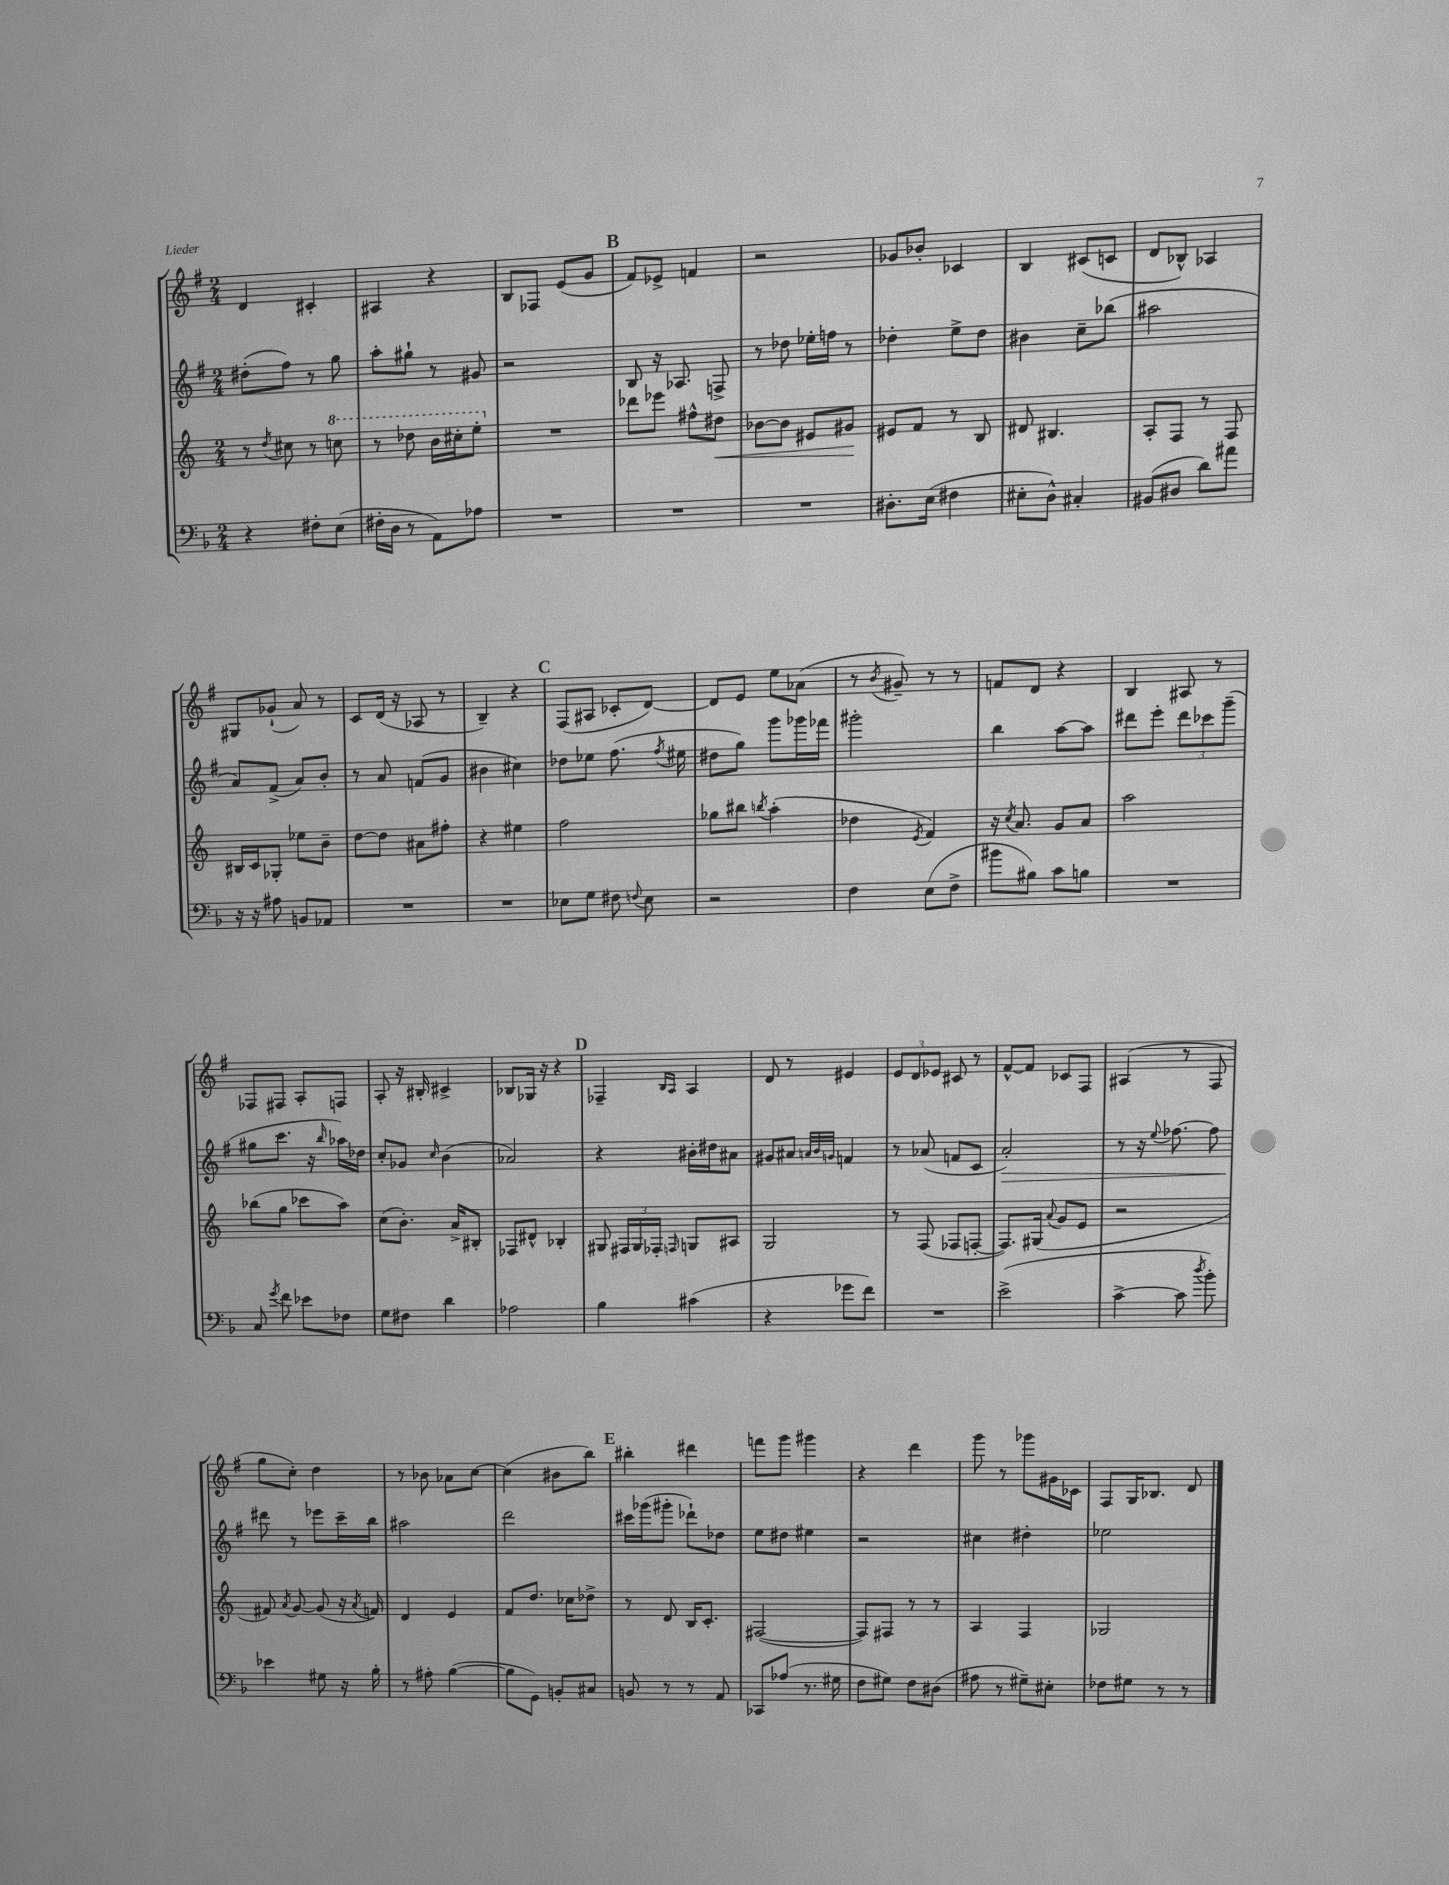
<<
\new StaffGroup <<
\new Staff = "s0" {
    \clef treble \key g \major \numericTimeSignature \time 2/4
    \autoBeamOff d'4 cis'4-. |
    ais4 r4 |
    b8[ fes8] e'8[( g'8] |
    \mark \markup { \bold "B" } fis'8[) ees'8]-> f'4 |
    r2 |
    ges'8[ bes'8]-. ces'4 |
    b4 cis'8[( c'8] |
    d'8[ bes8]-^) aes4 |
    gis8[ ges'8]-!( a'8) r8 |
    c'8[ d'16]( r16 aes8 r8 |
    b4--) r4 |
    \mark \markup { \bold "C" } fis8[( ais8] ces'8[-. d'8]~) |
    d'8[ e'8] e''8[ aes'8]( |
    r8 \acciaccatura { b'8 } gis'8--) r8 r8 |
    f'8[ d'8] r4 |
    b4 ais8 r8 |
    fes8[ fis8] a8[-. f8] |
    a8-. r16 bis16-. cis'4-> |
    bes8[ ges16] r16 r4 |
    \mark \markup { \bold "D" } fes4-- \grace { b16[ a16] } a4 |
    d'8 r8 eis'4 |
    \tuplet 3/2 { e'8[ d'8 ees'8] } cis'8 r8 |
    fis'8[~-^ fis'8] ces'8[ fis8] |
    ais4( r8 fis8 |
    g''8[ c''8]-.) d''4 |
    r8 bes'8 aes'8[ c''8]~ |
    c''4( bis'8[ b''8]) |
    \mark \markup { \bold "E" } bis''4-. dis'''4 |
    f'''8[ g'''8] gis'''4 |
    r4 d'''4 |
    g'''8 r8 ges'''8[ gis'16 ces'16] |
    fis8[ g16 bes8.] d'8 \bar "|." |
}
\new Staff = "s1" {
    \clef treble \key g \major \numericTimeSignature \time 2/4
    \autoBeamOff dis''8[-.( fis''8]) r8 g''8 |
    a''8[-. gis''8]-! r8 gis'8 |
    r2 |
    \mark \markup { \bold "B" } b8 r16 aes8. f8-> |
    r8 des''8 ees''16[-. f''16] r8 |
    des''4-. e''8[-> des''8] |
    bis'4 c''8[-- bes''8]( |
    ais''2 |
    a'8[) fis'8]->( a'8[) b'8]-. |
    r8 a'8 f'8[( g'8] |
    bis'4 cis''4) |
    \mark \markup { \bold "C" } des''8[ ees''8] fis''8.( \acciaccatura { fis''8 } eis''16 |
    dis''8[ g''8]) g'''8[ ges'''16 fes'''16] |
    gis'''2-. |
    b''4 a''8[~ a''8] |
    dis'''8[ e'''8]-. \tuplet 3/2 { dis'''8[ ces'''8 g'''8]--( } |
    gis''8[ c'''8.] r16 \grace { b''16 } aes''16[) des''16] |
    c''8[-. ges'8] \grace { c''16 } b'4( |
    aes'2) |
    \mark \markup { \bold "D" } r4 bis'16[-. dis''16 ais'8] |
    gis'8[ ais'8] \grace { a'32[ b'32 g'32] } f'4 |
    r8 aes'8( f'8[ c'8] |
    a'2-.\>) |
    r8 r16 \appoggiatura { e''8 } fes''8.~ fes''8 |
    dis'''8\! r8 ees'''8[ c'''16-- b''16] |
    ais''2 |
    d'''2 |
    \mark \markup { \bold "E" } cis'''16[ ges'''16( gis'''8]-. des'''8[-!) des''8] |
    e''8[ dis''8] eis''4 |
    r2 |
    cis''4 dis''4-. |
    ees''2 \bar "|." |
}
\new Staff = "s2" {
    \clef treble \key c \major \numericTimeSignature \time 2/4
    \autoBeamOff r8 \acciaccatura { d''8 } cis''8 r8 \ottava #1 c'''!8 |
    r8 des'''8 b''16[ cis'''16-. e'''8]-. \ottava #0 |
    R2 |
    \mark \markup { \bold "B" } des'''8[ ees'''8] fis''8[-^ dis''8]\< |
    bes'8[~ bes'8] eis'8[ gis'8]\! |
    eis'8[ f'8] r8 b8 |
    dis'8 bis4. |
    a8[-. f8] r8 f8 |
    bis16[ c'16 ges8]-. ees''8[ b'8]-- |
    d''8[~ d''8] ais'8[ fis''8]-. |
    r4 eis''4 |
    \mark \markup { \bold "C" } f''2 |
    ges''8[ bis''8] \acciaccatura { b''8 } a''4-.( |
    des''4 \acciaccatura { e'8 } f'4) |
    r16 \acciaccatura { c''8 } a'8. g'8[ a'8] |
    a''2 |
    bes''8[( g''8] ces'''8[ a''8]) |
    c''8[( b'8.]-.) a'16[-> bis8]-. |
    fes8[ dis'8]-^ bes4-. |
    \mark \markup { \bold "D" } gis8 \tuplet 3/2 { fis16[ gis16 fes16]-. } \grace { f16 } g8[ ais8] |
    g2 |
    r8 f8( fes8[ f8]~-. |
    f8.[) gis16]( \appoggiatura { a'8 } g'8[ e'8] |
    r2 |
    fis'8) \acciaccatura { a'8 } g'8~ g'8( r16 \acciaccatura { a'8 } f'16) |
    d'4 e'4 |
    f'8[ d''8.] ces''16[ des''8]-> |
    \mark \markup { \bold "E" } r8 d'8 b16[ c'8.]-. |
    fis2~( |
    fis8[) fis8] r8 r8 |
    a4 f4 |
    ges2 \bar "|." |
}
\new Staff = "s3" {
    \clef bass \key f \major \numericTimeSignature \time 2/4
    \autoBeamOff r4 fis8[-. e8]( |
    fis16[-. d16] r8 a,8[) aes8] |
    R2 |
    \mark \markup { \bold "B" } R2 |
    R2 |
    dis8.[-. e16]( fis4 |
    eis8[-. d8]-^) cis4-. |
    bis,8[( dis8] d'8[) ais'8] |
    r16 r16 ais8 b,8[ aes,8] |
    R2 |
    R2 |
    \mark \markup { \bold "C" } ees8[ g8] fis8 \appoggiatura { f8 } ees8 |
    r2 |
    f4 e8[( f8]-> |
    bis'8[ bis8]) c'8[ b8] |
    R2 |
    c8 \acciaccatura { g'8 } f'8 ees'8[ fes8] |
    g8[ fis8] d'4 |
    aes2 |
    \mark \markup { \bold "D" } bes4 cis'4( |
    r4 ges'8[ f'8]) |
    R2 |
    e'2->( |
    c'4~-> c'8 \acciaccatura { d''8 } bes'8-.) |
    ees'4 gis8 r16 bes16-. |
    r8 ais8-. bes4~( |
    bes8[ g,8]) b,8[-. cis8] |
    \mark \markup { \bold "E" } b,8 r8 r8 a,8 |
    ces,8[ aes8]( r8. gis16 |
    f8[ gis8]) f8[ dis8]( |
    ais8 r8 gis8[--) eis8]-. |
    fes8[ gis8] r8 r8 \bar "|." |
}
>>
>>
\layout { \context { \Score \remove "Bar_number_engraver" } }
